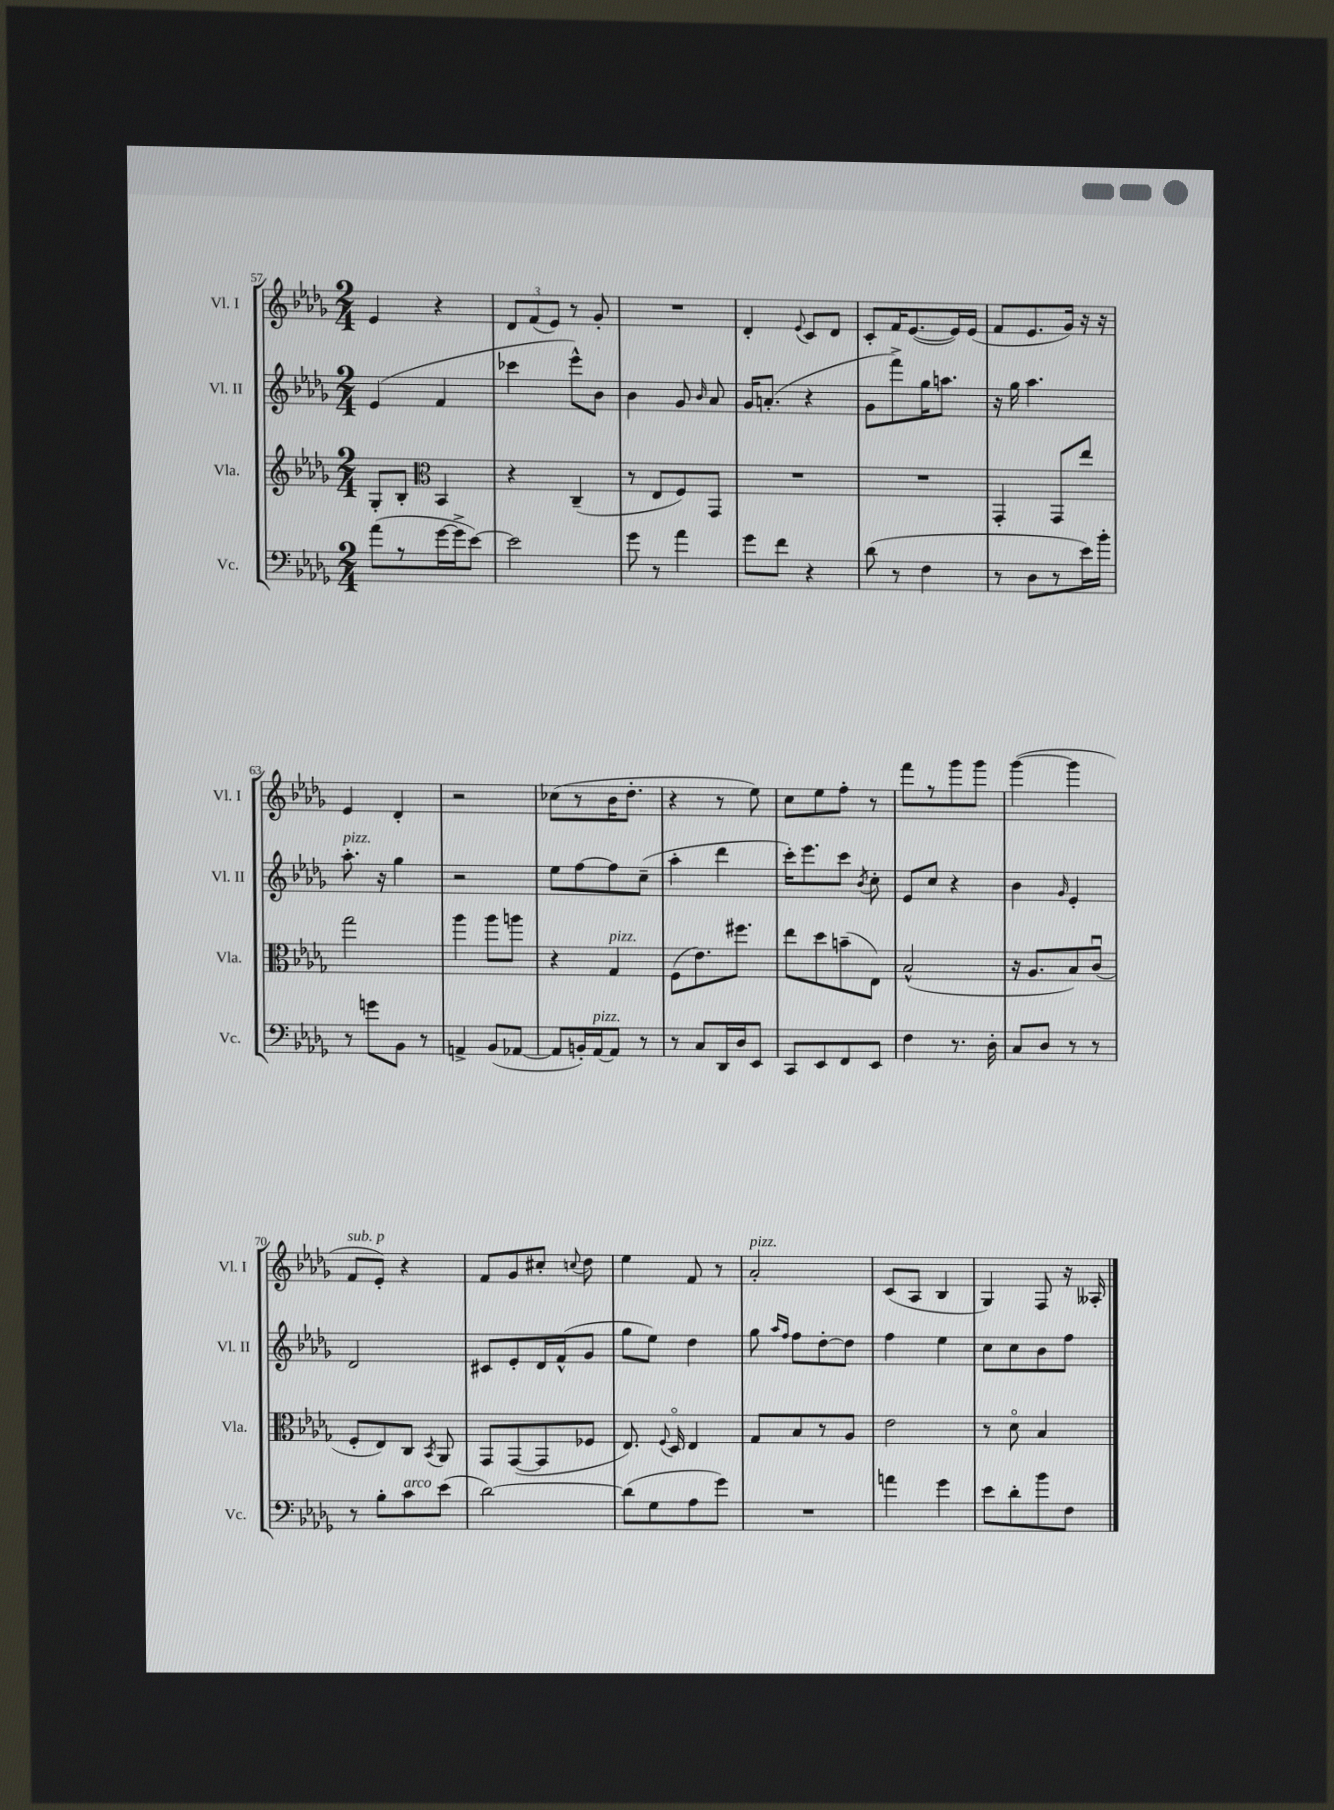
<<
\new StaffGroup <<
\new Staff = "s0" \with { instrumentName = "Vl. I" shortInstrumentName = "Vl. I" } {
    \clef treble \key des \major \numericTimeSignature \time 2/4
    \autoBeamOff ees'4 r4 |
    \tuplet 3/2 { des'8[ f'8( ees'8]) } r8 ges'8-. |
    R2 |
    des'4-. \appoggiatura { ees'8 } c'8[ des'8] |
    c'8[-. f'16 ees'8.~( ees'16) ees'16]( |
    f'8[ ees'8. ges'16]) r16 r16 |
    ees'4 des'4-. |
    r2 |
    ces''8[( r8 bes'16 des''8.]-. |
    r4 r8 ees''8) |
    c''8[ ees''8 f''8]-. r8 |
    f'''8[ r8 ges'''8 ges'''8] |
    ges'''4~( ges'''4 |
    f'8[^\markup { \italic "sub. p" } ees'8]-.) r4 |
    f'8[ ges'8 cis''8]-. \appoggiatura { c''8 } des''8 |
    ees''4 f'8 r8 |
    aes'2-.^\markup { \italic "pizz." } |
    c'8[( aes8] bes4 |
    ges4) f8 r16 aeses16-. \bar "|." |
}
\new Staff = "s1" \with { instrumentName = "Vl. II" shortInstrumentName = "Vl. II" } {
    \clef treble \key des \major \numericTimeSignature \time 2/4
    \autoBeamOff ees'4( f'4 |
    ces'''4 ees'''8[-^) bes'8] |
    bes'4 ges'8 \grace { bes'16 } aes'8 |
    ges'16[ a'8.]-.( r4 |
    ges'8[ f'''8->) ges''16 a''8.] |
    r16 ges''16 aes''4. |
    aes''8.-.^\markup { \italic "pizz." } r16 ges''4 |
    r2 |
    ees''8[ f''8~ f''8 c''8]--( |
    aes''4-. des'''4 |
    c'''16[-.) ees'''8. c'''8] \acciaccatura { bes'8 } c''8-. |
    ees'8[ c''8] r4 |
    bes'4 \grace { ges'16 } ees'4-. |
    des'2 |
    cis'8[ ees'8-. des'16 f'16-^( ges'8] |
    ges''8[ ees''8]) des''4 |
    ges''8 \grace { aes''16[ f''16] } f''8[ des''8~-. des''8] |
    f''4 ees''4 |
    c''8[ c''8 bes'8 f''8] \bar "|." |
}
\new Staff = "s2" \with { instrumentName = "Vla." shortInstrumentName = "Vla." } {
    \clef treble \key des \major \numericTimeSignature \time 2/4
    \autoBeamOff ges8[-. bes8]-. \clef alto bes,4 |
    r4 c4--( |
    r8 ees8[ f8) ges,8] |
    R2 |
    R2 |
    ges,4-. ges,8[ ees''8] |
    ges''2 |
    aes''4 aes''8[ a''8] |
    r4 ges4^\markup { \italic "pizz." } |
    f8[( ees'8.) fis''8.] |
    ees''8[ des''8 b'8--( ees8]) |
    bes2-^( |
    r16 aes8.[ bes8) c'8]\downbow( |
    f8[-. ees8) c8] \acciaccatura { bes,8 } aes,8 |
    ges,8[ ges,8~( ges,8 fes8] |
    ees8.) \appoggiatura { f8 } des16\flageolet ees4 |
    ges8[ bes8 r8 aes8] |
    ees'2 |
    r8 des'8\flageolet bes4 \bar "|." |
}
\new Staff = "s3" \with { instrumentName = "Vc." shortInstrumentName = "Vc." } {
    \clef bass \key des \major \numericTimeSignature \time 2/4
    \autoBeamOff aes'8[( r8 ges'16~ ges'16-> ees'8]~) |
    ees'2 |
    ges'8 r8 aes'4 |
    ges'8[ f'8] r4 |
    des'8( r8 f4 |
    r8 des8[ r8 ees'16) bes'16]-. |
    r8 g'8[ bes,8] r8 |
    a,4-> bes,8[( aes,8]~ |
    aes,8[ b,16-.) aes,16~^\markup { \italic "pizz." } aes,8] r8 |
    r8 c8[ des,16 des16 ees,8] |
    c,8[ ees,8 f,8 ees,8] |
    f4 r8. des16-. |
    c8[ des8] r8 r8 |
    r8 bes8[-. c'8^\markup { \italic "arco" } ees'8]( |
    des'2~) |
    des'8[( ges8 aes8 ges'8]) |
    R2 |
    a'4 ges'4 |
    ees'8[ des'8-. bes'8 f8] \bar "|." |
}
>>
>>
\layout { \context { \Score currentBarNumber = #57 } }
